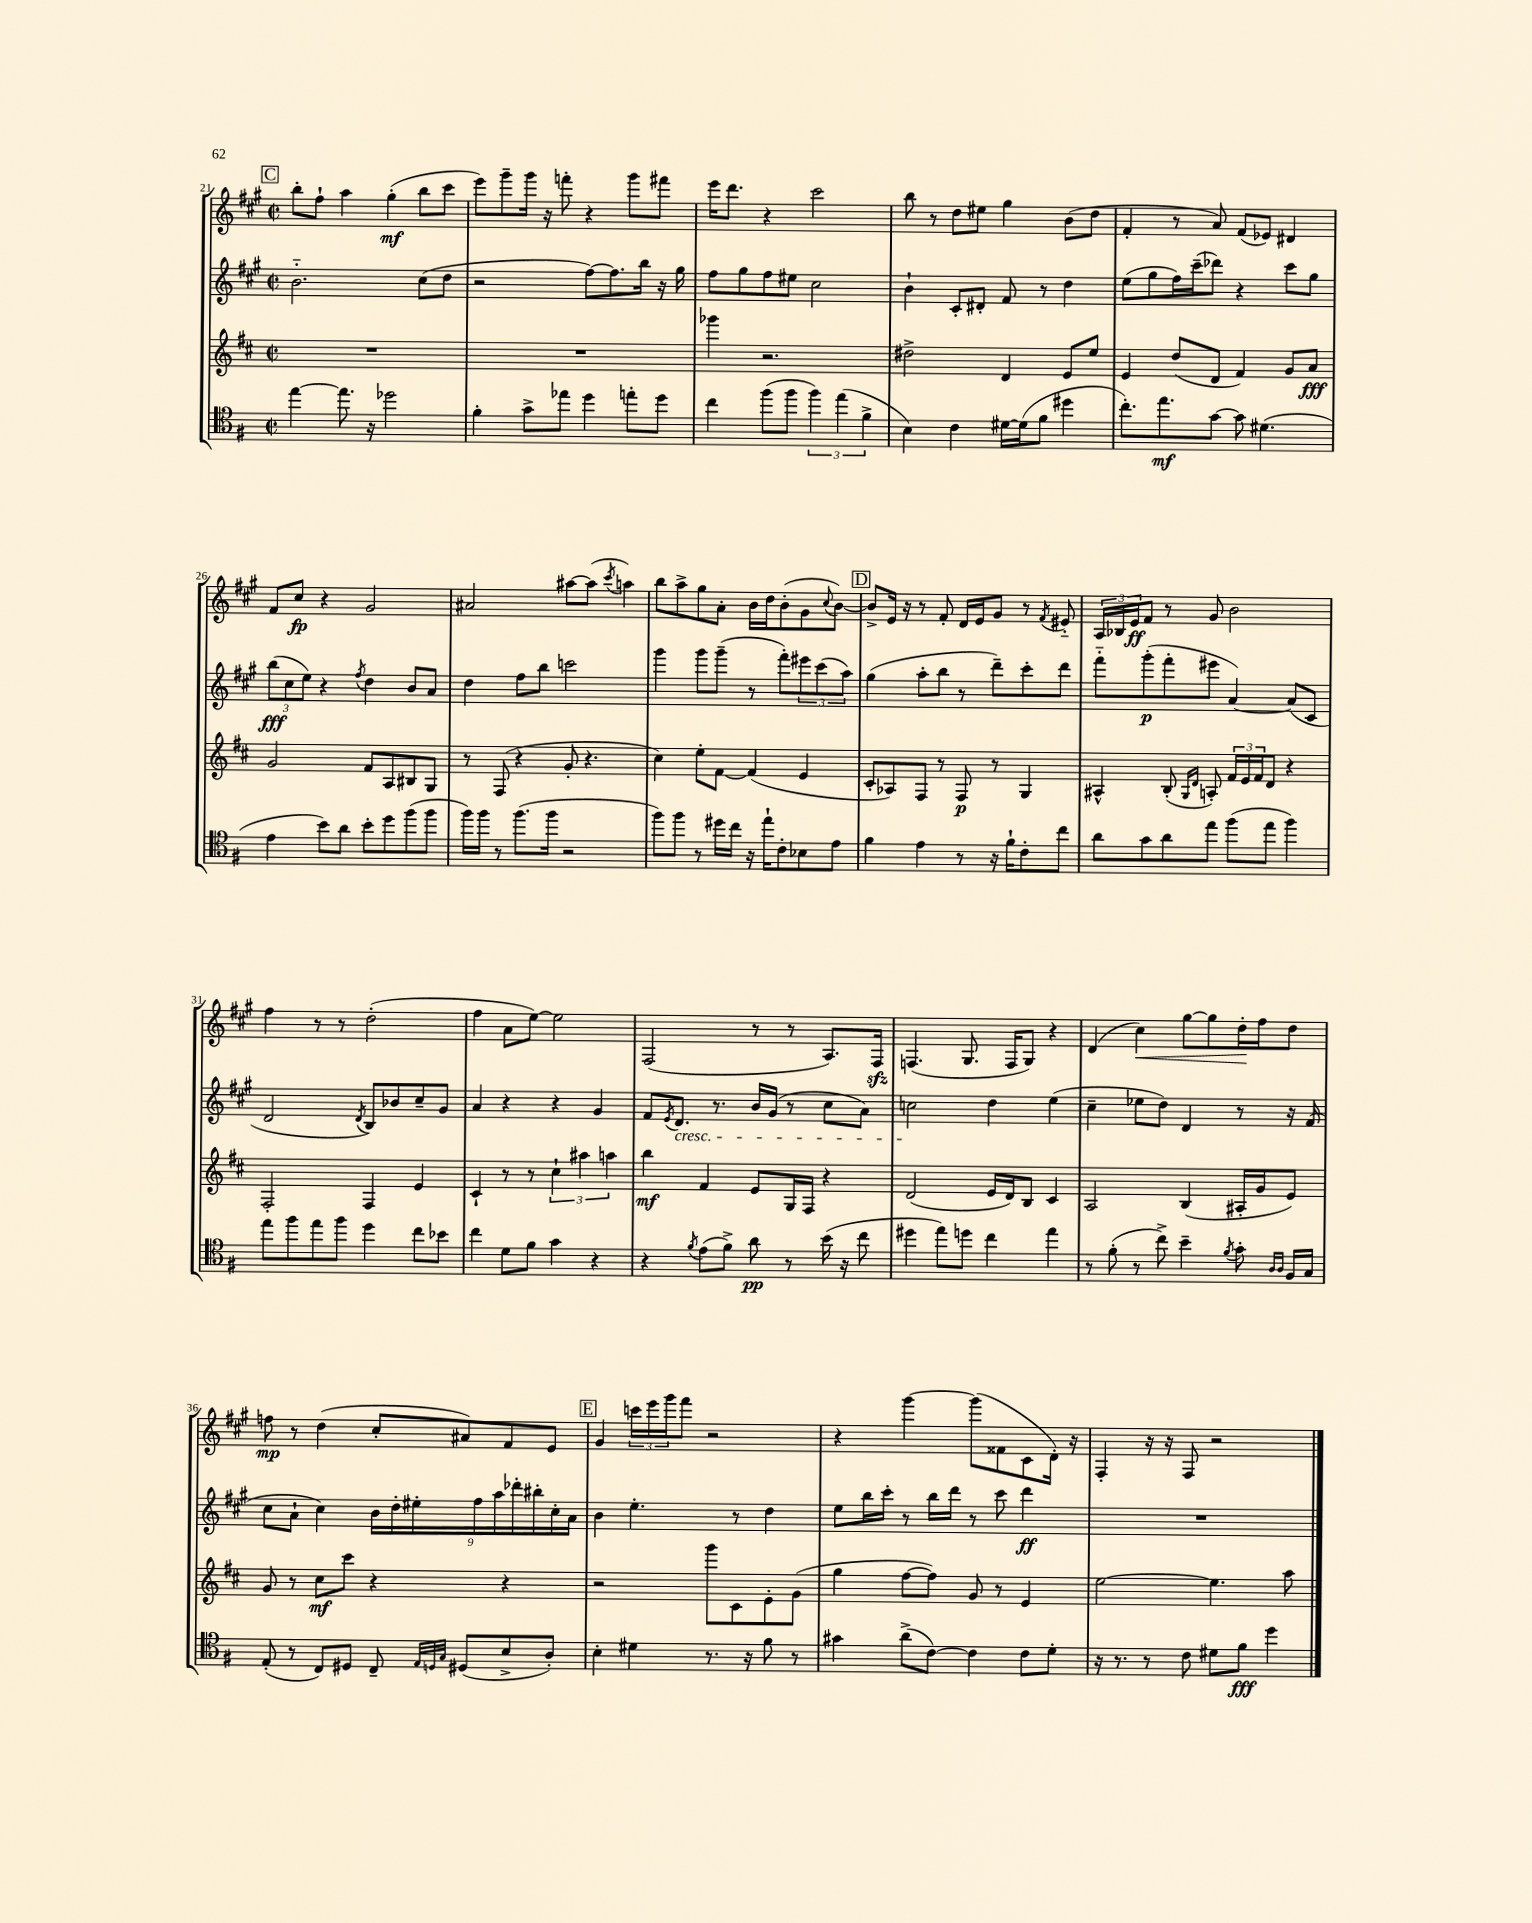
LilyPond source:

<<
\new StaffGroup <<
\new Staff = "s0" {
    \clef treble \key a \major \defaultTimeSignature \time 2/2
    \mark \markup { \box "C" } b''8-. fis''8-! a''4 gis''4-.\mf( b''8 cis'''8 |
    e'''8) gis'''8-- gis'''16 r16 f'''8-. r4 gis'''8 fis'''8 |
    e'''16 d'''8. r4 cis'''2 |
    b''8 r8 d''8 eis''8 gis''4 b'8( d''8 |
    fis'4-. r8 a'8) fis'8( ees'8) dis'4 |
    fis'8 cis''8\fp r4 gis'2 |
    ais'2 ais''8~ ais''8( \acciaccatura { cis'''8 } a''4) |
    b''8 a''8-> gis''8 a'8-. b'16 d''16 b'8-.( gis'8 \appoggiatura { cis''8 } b'8~) |
    \mark \markup { \box "D" } b'8-> e'16 r16 r8 fis'8-. d'16 e'16 gis'8 r8 \acciaccatura { fis'8 } eis'8-_ |
    \tuplet 3/2 { a16 bes16 e'16\ff } fis'8 r8 gis'8 b'2 |
    fis''4 r8 r8 d''2-.( |
    fis''4 a'8 e''8~) e''2 |
    fis2( r8 r8 a8.) fis16\sfz |
    f4.( gis8. f16 gis8) r4 |
    d'4( cis''4\<) gis''8~ gis''8 d''16-.\! fis''16 d''8 |
    f''8\mp r8 d''4( cis''8-. ais'8) fis'8 e'8 |
    \mark \markup { \box "E" } gis'4 \tuplet 3/2 { c'''16 e'''16 gis'''16 } fis'''8 r2 |
    r4 gis'''4~ gis'''8( fisis'8 cis'8 d'16-.) r16 |
    fis4-. r16 r16 fis8 r2 \bar "|." |
}
\new Staff = "s1" {
    \clef treble \key a \major \defaultTimeSignature \time 2/2
    \mark \markup { \box "C" } b'2.-_ cis''8( d''8 |
    r2 fis''8~) fis''8. b''16 r16 gis''16 |
    fis''8 gis''8 fis''8 eis''8 cis''2 |
    b'4-! cis'8-. dis'8-. fis'8 r8 d''4 |
    e''8( gis''8 fis''16) cis'''16--( des'''8) r4 cis'''8 gis''8 |
    \tuplet 3/2 { b''8\fff( cis''8 e''8) } r4 \acciaccatura { fis''8 } d''4 b'8 a'8 |
    d''4 fis''8 b''8 c'''2 |
    gis'''4 gis'''8 gis'''8--( r8 fis'''8-.) \tuplet 3/2 { eis'''8 cis'''8( a''8) } |
    \mark \markup { \box "D" } gis''4( a''8-. b''8 r8 d'''8--) cis'''8-. d'''8 |
    fis'''8-_ gis'''8-.\p( fis'''8-. eis'''8 a'4~) a'8( cis'8 |
    d'2 \acciaccatura { d'8 } b8) bes'8 cis''8-- gis'8 |
    a'4 r4 r4 gis'4 |
    fis'8 \acciaccatura { e'8 } d'8.\cresc r8. b'16 gis'16( r8 cis''8 a'8) |
    c''2\! d''4 e''4( |
    cis''4-- ees''8 d''8) d'4 r8 r16 fis'16( |
    cis''8 a'8-! cis''4) \tuplet 9/8 { b'16 d''16-. eis''16-. fis''16 a''16 des'''16-. bis''16-. cis''16-. a'16 } |
    \mark \markup { \box "E" } b'4 e''4.-. r8 d''4 |
    e''8 b''16 cis'''16-. r8 b''16 d'''16 r8 cis'''8 d'''4\ff |
    R1 \bar "|." |
}
\new Staff = "s2" {
    \clef treble \key d \major \defaultTimeSignature \time 2/2
    \mark \markup { \box "C" } R1 |
    R1 |
    ges'''4 r2. |
    dis''2-> d'4 e'8 e''8 |
    e'4 d''8( d'8 fis'4) g'8 a'8\fff |
    g'2 fis'8 a8 bis8 g8 |
    r8 fis8( r4 g'8-. r4. |
    cis''4) e''8-. fis'8~ fis'4( e'4 |
    \mark \markup { \box "D" } cis'8-. aes8) fis8 r8 fis8\p r8 g4 |
    ais4-^ b8-.( \grace { g16 d'16 } a8-.) \tuplet 3/2 { fis'16 e'16 fis'16 } d'8 r4 |
    fis2-. fis4 e'4 |
    cis'4-! r8 r8 \tuplet 3/2 { cis''4-! ais''4 a''4 } |
    b''4\mf fis'4 e'8 g16 fis16 r4 |
    d'2( e'16 d'16) b8 cis'4 |
    a2 b4( ais16-. g'16 e'8) |
    g'8 r8 cis''8\mf cis'''8 r4 r4 |
    \mark \markup { \box "E" } r2 g'''8 cis'8 e'8-. g'8( |
    g''4 fis''8~ fis''8) g'8 r8 e'4 |
    e''2~ e''4. a''8 \bar "|." |
}
\new Staff = "s3" {
    \clef tenor \key g \major \defaultTimeSignature \time 2/2
    \mark \markup { \box "C" } e''4~ e''8. r16 des''2 |
    fis'4-. g'8-> ees''8 d''4 e''8-. d''8 |
    c''4 fis''8( fis''8 \tuplet 3/2 { fis''4) e''4( fis'4-> } |
    b4) c'4 dis'16~ dis'16( fis'8 dis''4 |
    c''8.-.) e''8.\mf g'8~ g'8 dis'4.( |
    e'4 b'8) a'8 b'8-. d''8 fis''8( fis''8 |
    fis''16) fis''16 r8 fis''8.( fis''16 r2 |
    fis''8) fis''8 r8 dis''16 c''16 r16 e''16-! c'8-. bes8 e'8 |
    \mark \markup { \box "D" } fis'4 e'4 r8 r16 fis'16-! c'8-. c''8 |
    a'8 g'8 a'8 e''8 fis''8( e''8 fis''4) |
    e''8 fis''8 e''8 fis''8 d''4 c''8 bes'8 |
    c''4 d'8 fis'8 g'4 r4 |
    r4 \acciaccatura { fis'8 } e'8( fis'8->) a'8\pp r8 b'16( r16 c''8 |
    dis''4 e''8) d''8 c''4 e''4 |
    r8 fis'8-.( r8 c''8->) b'4-- \acciaccatura { fis'8 } g'8-. \grace { a16 a16 } fis16 g16 |
    e8-.( r8 c8) dis8 c8-- \grace { e32 d32 g32 } dis8( b8-> a8-.) |
    \mark \markup { \box "E" } b4-. dis'4 r8. r16 fis'8 r8 |
    gis'4 a'8->( c'8~) c'4 c'8 d'8-. |
    r16 r8. r8 c'8 dis'8 fis'8\fff d''4 \bar "|." |
}
>>
>>
\layout { \context { \Score currentBarNumber = #21 } }
